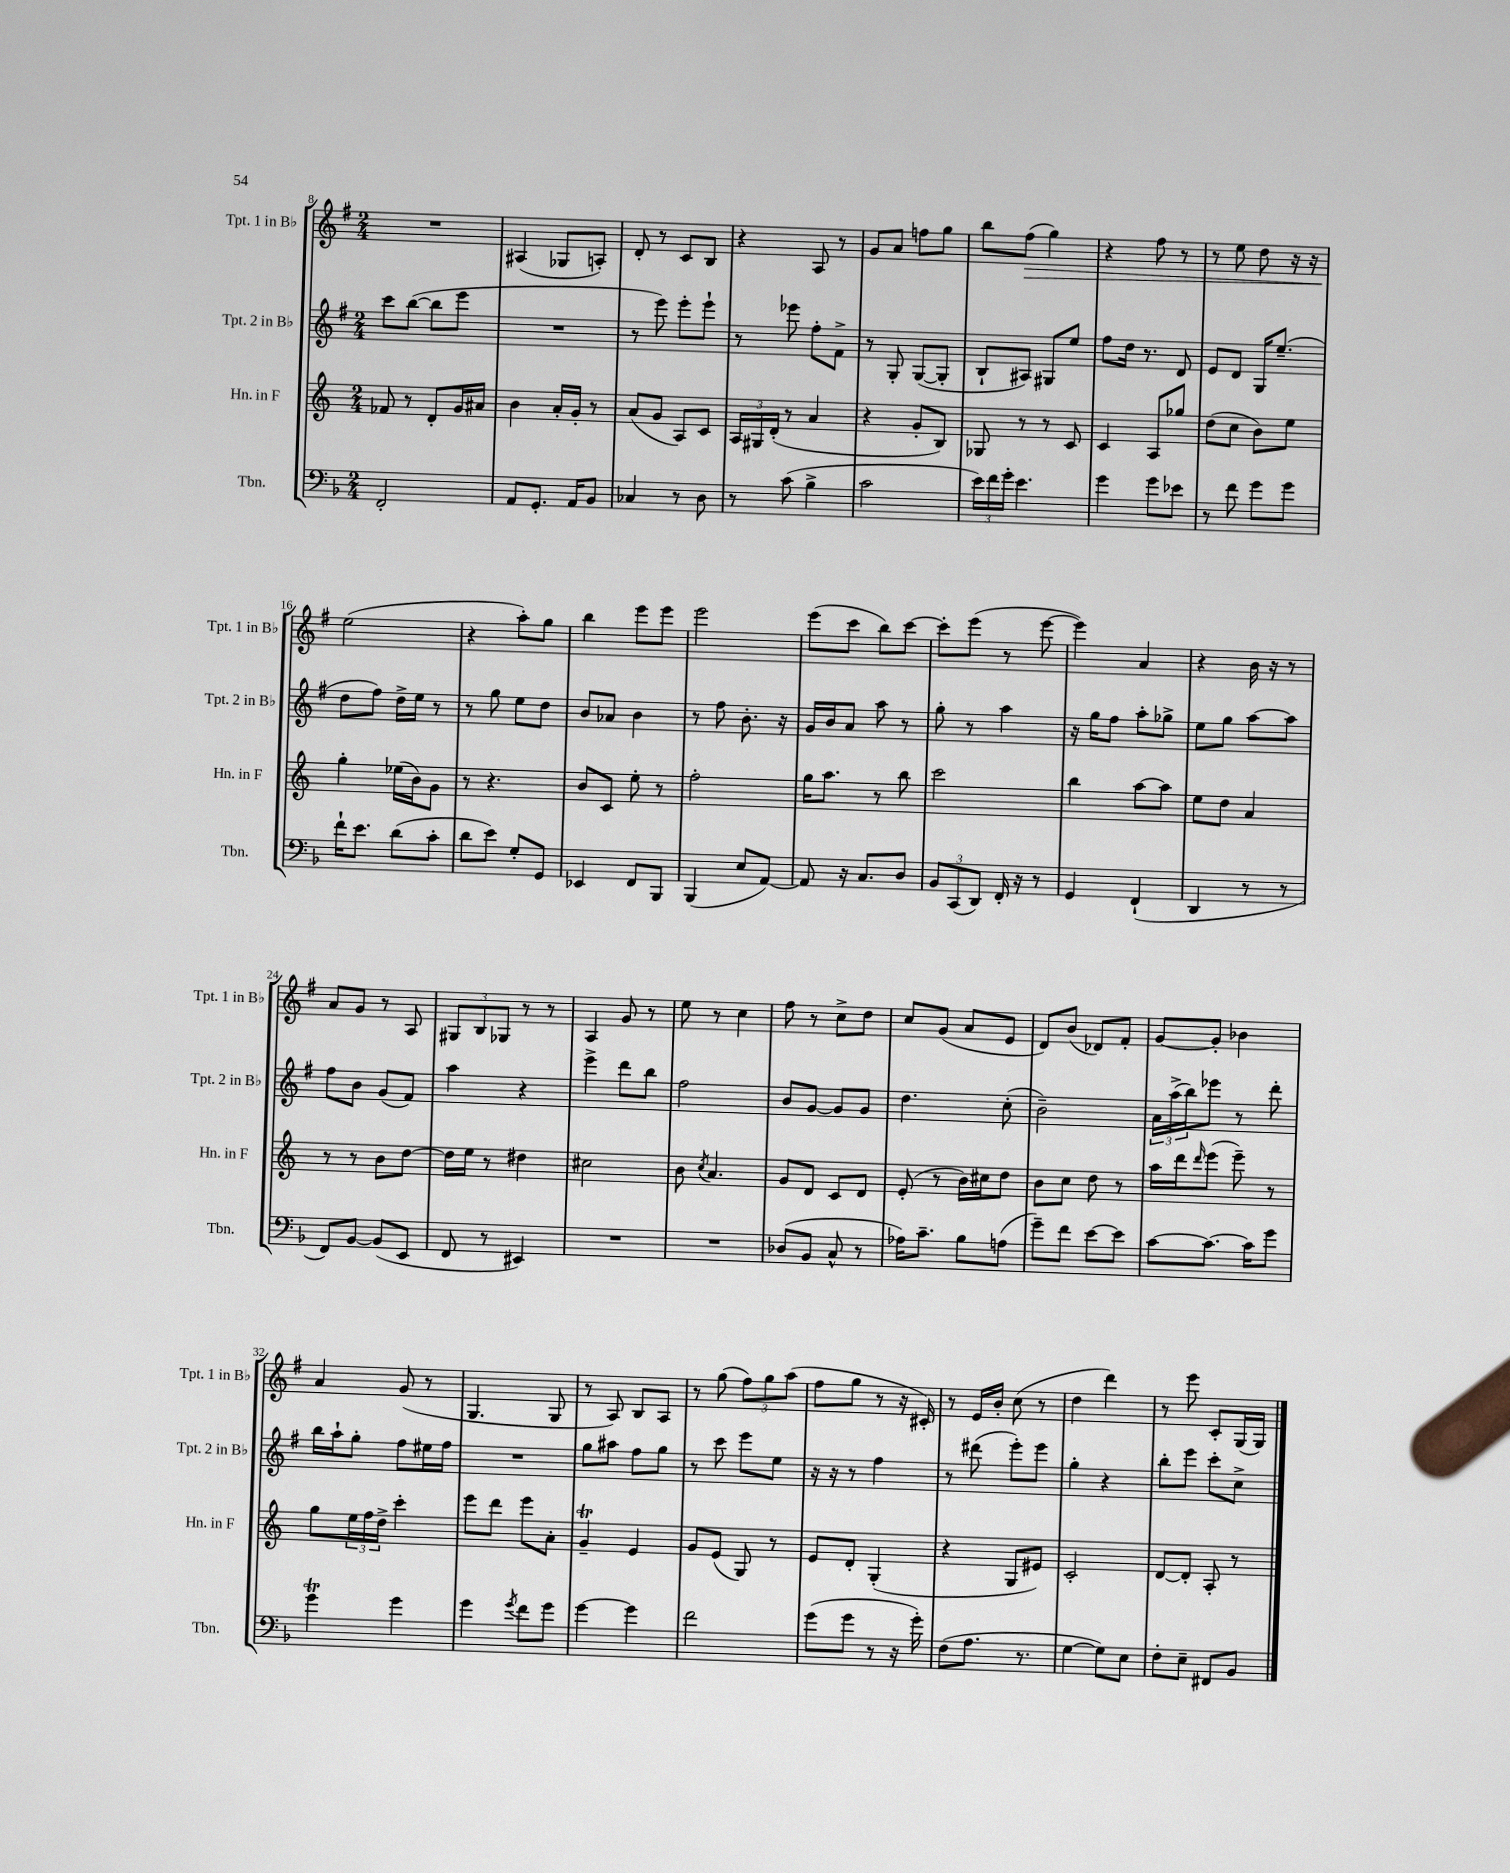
<<
\new StaffGroup <<
\new Staff = "s0" \with { instrumentName = "Tpt. 1 in Bb" shortInstrumentName = "Tpt. 1 in Bb" } {
    \clef treble \key g \major \numericTimeSignature \time 2/4
    R2 |
    ais4( ges8 a8-.) |
    d'8-. r8 c'8 b8 |
    r4 a8 r8 |
    g'8 a'8 f''8 g''8 |
    b''8 fis''8\>( g''4) |
    r4 fis''8 r8 |
    r8 e''8 d''8 r16 r16 |
    e''2\!( |
    r4 a''8-.) g''8 |
    b''4 e'''8 e'''8 |
    e'''2 |
    e'''8( c'''8 b''8) c'''8~ |
    c'''8-. e'''8( r8 e'''8~ |
    e'''4) a'4 |
    r4 b'16 r16 r8 |
    a'8 g'8 r8 a8 |
    \tuplet 3/2 { gis8 b8 ges8 } r8 r8 |
    a4 g'8 r8 |
    e''8 r8 c''4 |
    fis''8 r8 c''8-> d''8 |
    c''8 g'8( a'8 e'8 |
    d'8) b'8( des'8) fis'8-. |
    g'8~ g'8-. bes'4 |
    a'4 g'8( r8 |
    g4. g8 |
    r8 a8) b8 a8 |
    r8 g''8( \tuplet 3/2 { fis''8) g''8 a''8( } |
    fis''8 g''8 r8 r16 cis'16-.) |
    r8 e'16 b'16-. c''8( r8 |
    d''4 d'''4) |
    r8 e'''8 c'8-. g16( g16) \bar "|." |
}
\new Staff = "s1" \with { instrumentName = "Tpt. 2 in Bb" shortInstrumentName = "Tpt. 2 in Bb" } {
    \clef treble \key g \major \numericTimeSignature \time 2/4
    c'''8 b''8~( b''8 e'''8 |
    R2 |
    r8 e'''8) e'''8-. e'''8-! |
    r8 ees'''8 fis''8-. fis'8-> |
    r8 g8-. g8~( g8-. |
    b8-! ais8) gis8 e''8 |
    fis''8 d''16 r8. d'8 |
    e'8 d'8 g16 e''8.--( |
    d''8 fis''8) d''16-> e''16 r8 |
    r8 g''8 e''8 d''8 |
    b'8 aes'8 b'4 |
    r8 fis''8 b'8.-. r16 |
    g'16 b'16 a'8 a''8 r8 |
    g''8-. r8 a''4 |
    r16 g''16 fis''8 a''8-. ges''8-> |
    e''8 g''8 a''8~ a''8 |
    fis''8 b'8 g'8( fis'8) |
    a''4 r4 |
    e'''4-> d'''8 b''8 |
    fis''2 |
    b'8 g'8~ g'8 g'8 |
    d''4. c''8-.( |
    b'2--) |
    \tuplet 3/2 { a'16 a''16->( b''16) } ees'''8 r8 d'''8-. |
    b''16 a''16-! g''8-. fis''8 eis''16 fis''16 |
    R2 |
    g''8 ais''8 fis''8 g''8 |
    r8 c'''8 e'''8 e''8 |
    r16 r16 r8 fis''4 |
    r8 dis'''8( e'''8-.) e'''8 |
    g''4-. r4 |
    b''8-. e'''8 c'''8-. c''8-> \bar "|." |
}
\new Staff = "s2" \with { instrumentName = "Hn. in F" shortInstrumentName = "Hn. in F" } {
    \clef treble \key c \major \numericTimeSignature \time 2/4
    fes'8 r8 d'8-. g'16 ais'16 |
    b'4 a'16-. g'16-. r8 |
    a'8( g'8 a8) c'8 |
    \tuplet 3/2 { a16 gis16 d'16-.( } r8 a'4 |
    r4 g'8-. b8) |
    ges8 r8 r8 c'8 |
    c'4 a8 ges''8 |
    d''8( c''8 b'8) e''8 |
    g''4-. ees''16( b'16) g'8 |
    r8 r4. |
    b'8 c'8 e''8-. r8 |
    f''2-. |
    g''16 a''8. r8 b''8 |
    c'''2 |
    b''4 a''8~ a''8 |
    e''8 d''8 a'4 |
    r8 r8 b'8 d''8~ |
    d''16 e''16 r8 dis''4 |
    cis''2 |
    b'8 \acciaccatura { c''8 } a'4. |
    g'8 d'8 c'8 d'8 |
    e'8-.( r8 b'16) cis''16 d''8 |
    b'8 c''8 d''8 r8 |
    a''16 d'''16 \grace { d'''16 } e'''8( e'''8--) r8 |
    g''8 \tuplet 3/2 { e''16 f''16 d''16-> } c'''4-. |
    e'''8 d'''8 e'''8 a'8-. |
    g'4--\trill e'4 |
    g'8 e'8( g8) r8 |
    e'8 d'8-. g4-.( |
    r4 g8 eis'8) |
    c'2-. |
    d'8~ d'8-. a8-. r8 \bar "|." |
}
\new Staff = "s3" \with { instrumentName = "Tbn." shortInstrumentName = "Tbn." } {
    \clef bass \key f \major \numericTimeSignature \time 2/4
    f,2-. |
    a,8 g,8.-. a,16 bes,8 |
    ces4 r8 d8 |
    r8 c'8( bes4-> |
    c'2 |
    \tuplet 3/2 { e'16) f'16 g'16-. } e'4. |
    g'4 g'8 ees'8 |
    r8 f'8 g'8 g'8 |
    f'16-! e'8. d'8( c'8-. |
    d'8 e'8) g8-. g,8 |
    ees,4 f,8 bes,,8 |
    bes,,4( e8 a,8~) |
    a,8 r16 c8. d8 |
    \tuplet 3/2 { bes,8 c,8( d,8) } f,16-. r16 r8 |
    g,4 f,4-!( |
    d,4 r8 r8 |
    f,8) bes,8~ bes,8( e,8 |
    f,8 r8 eis,4) |
    R2 |
    R2 |
    des8( bes,8 c8-^ r8 |
    aes16) c'8.-- bes8 a8( |
    g'8--) f'8 e'8~ e'8 |
    c'8~ c'8.~ c'16 g'8 |
    g'4\trill g'4 |
    g'4 \acciaccatura { g'8 } f'8 g'8 |
    g'4~ g'4 |
    f'2 |
    g'8( g'8 r8 r16 g'16-.) |
    f8( a8. r8. |
    g4~ g8) e8 |
    f8-. e8-- fis,8 bes,8 \bar "|." |
}
>>
>>
\layout { \context { \Score currentBarNumber = #8 } }
